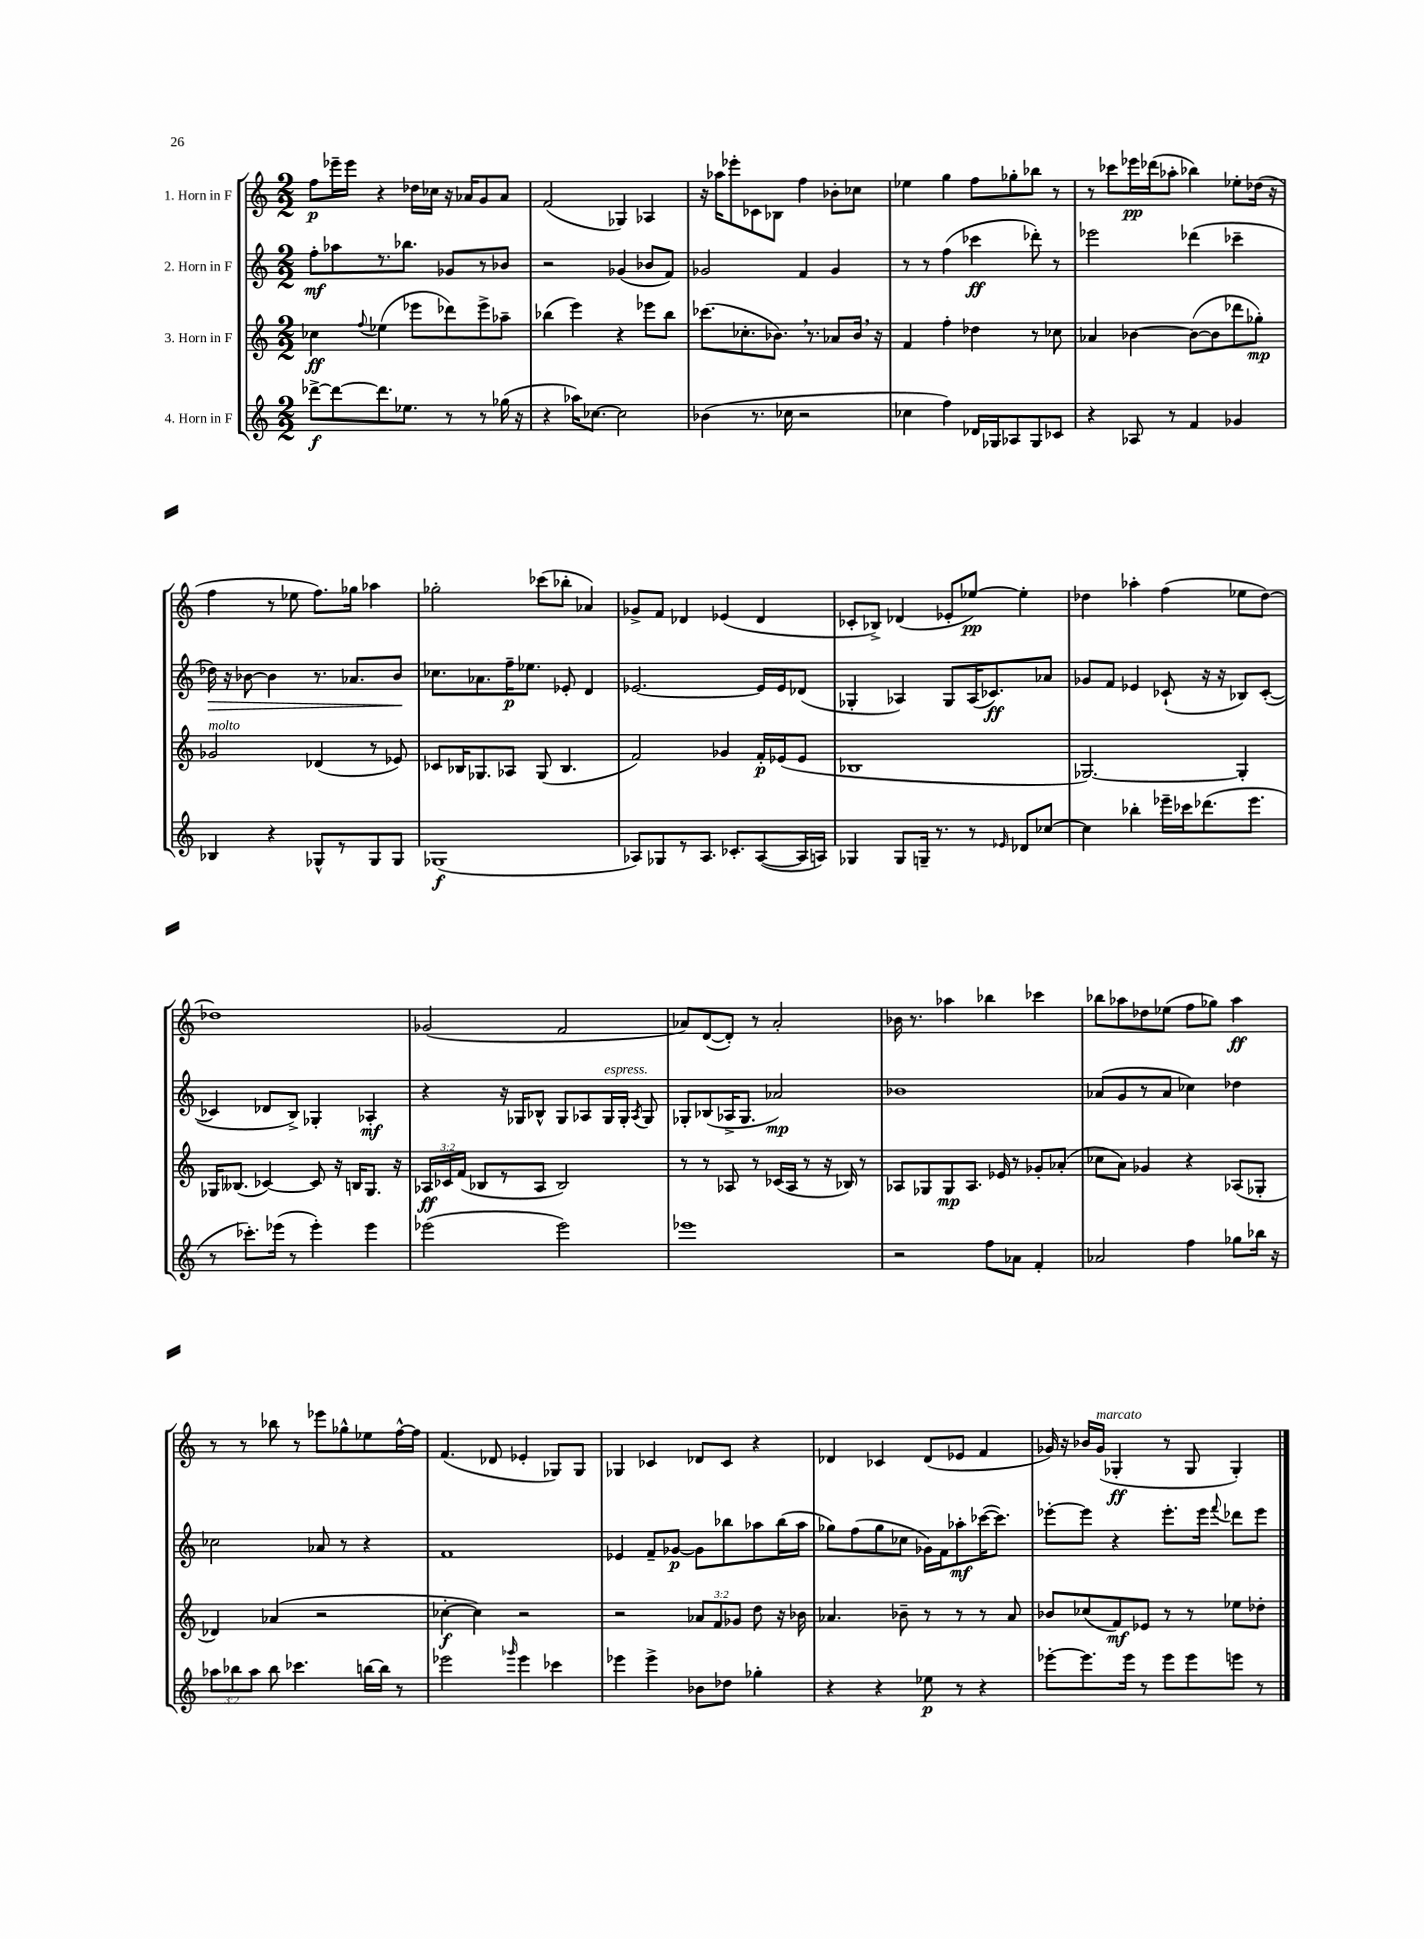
<<
\new StaffGroup <<
\new Staff = "s0" \with { instrumentName = "1. Horn in F" } {
    \clef treble \key c \major \numericTimeSignature \time 2/2
    \autoBeamOff f''8[\p ees'''16-- ees'''16] r4 des''16[ ces''16] r16 aes'16[ g'8 aes'8] |
    f'2( ges4) aes4 |
    r16 aes''16[ ees'''8-. ces'8 bes8] f''4 bes'8[-. ces''8] |
    ees''4 g''4 f''8[ ges''8-. bes''8] r8 |
    r8 ces'''8[ ees'''16\pp des'''16( aes''8]-. bes''4) ees''8[-. des''16]( r16 |
    f''4 r8 ees''8 f''8.[) ges''16] aes''4 |
    ges''2-. ces'''8[( bes''8]-. aes'4) |
    ges'8[-> f'8] des'4 ees'4( des'4 |
    ces'8[-. bes8]->) des'4( ees'8[-. ees''8]~\pp) ees''4-. |
    des''4 aes''4-. f''4( ees''8[ des''8]~) |
    des''1 |
    ges'2( f'2 |
    aes'8[) d'8~( d'8]-.) r8 aes'2-. |
    bes'16 r8. aes''4 bes''4 ces'''4 |
    bes''8[ aes''8 des''8 ees''8]( f''8[ ges''8]) aes''4\ff |
    r8 r8 bes''8 r8 ees'''8[ ges''8-^ ees''8 f''16~-^ f''16] |
    f'4.( des'8 ees'4-. ges8[) ges8] |
    ges4 ces'4 des'8[ ces'8] r4 |
    des'4 ces'4 des'8[( ees'8] f'4 |
    ges'16) r16 bes'16[ ges'16]^\markup { \italic "marcato" }( ges4-.\ff r8 ges8 ges4-.) \bar "|." |
}
\new Staff = "s1" \with { instrumentName = "2. Horn in F" } {
    \clef treble \key c \major \numericTimeSignature \time 2/2
    \autoBeamOff f''8[-.\mf aes''8 r8. bes''8.] ges'8[ r8 bes'8] |
    r2 ges'4( bes'8[ f'8]) |
    ges'2 f'4 ges'4 |
    r8 r8 f''4( ces'''4\ff des'''8-.) r8 |
    ees'''2 des'''4( ces'''4-- |
    des''16\>) r16 bes'8~ bes'4 r8. aes'8.[ bes'8]\! |
    ces''8.[ aes'8. f''16--\p ees''8.] ees'8-. d'4 |
    ees'2.~ ees'16[ ees'16 des'8]( |
    ges4-. aes4) ges8[ aes16( ces'8.\ff) aes'8] |
    ges'8[ f'8] ees'4 ces'8-!( r16 r16 bes8[) ces'8]~-.( |
    ces'4 des'8[ b8]->) ges4-. aes4-.\mf |
    r4 r16 ges16[ bes8]-^ ges8[ aes8 ges16^\markup { \italic "espress." } ges16]-. \acciaccatura { aes8 } ges8 |
    ges8[-. bes8( aes16-> ges8.] aes'2\mp) |
    bes'1 |
    aes'8[( g'8 r8 aes'8] ces''4) des''4 |
    ces''2 aes'8 r8 r4 |
    f'1 |
    ees'4 f'8[-- ges'8]~\p ges'8[ bes''8 aes''8 bes''16( aes''16] |
    ges''8[) f''8( ges''8 ces''8] ges'16[) f'16 aes''8-.\mf ces'''16~( ces'''8.]) |
    ees'''8[~-. ees'''8] r4 ees'''8.[-. ees'''16] \appoggiatura { f'''8 } des'''8[ ees'''8] \bar "|." |
}
\new Staff = "s2" \with { instrumentName = "3. Horn in F" } {
    \clef treble \key c \major \numericTimeSignature \time 2/2 \override Staff.TupletNumber.text = #tuplet-number::calc-fraction-text
    \autoBeamOff ces''4\ff \appoggiatura { f''8 } ees''4( ees'''8[ des'''8) ees'''8-> aes''8]-- |
    bes''4( e'''4) r4 ees'''8[ bes''8] |
    ces'''8.[( ces''8.-. bes'8.]) \breathe r8. aes'8[ bes'16] \breathe r16 |
    f'4 f''4-. des''4 r8 ces''8 |
    aes'4 bes'4~ bes'8[~( bes'8 des'''8 ges''8]-.\mp) |
    ges'2^\markup { \italic "molto" } des'4( r8 ees'8) |
    ces'8[ bes16 ges8. aes8] ges8( bes4. |
    f'2) ges'4 f'16[-.\p ees'16( ees'8] |
    bes1 |
    ges2.~) ges4-. |
    ges16[ beses8.]( ces'4~) ces'8 r16 b16[ ges8.] r16 |
    \tuplet 3/2 { aes16[\ff ces'16 f'16]( } bes8[ r8 aes8] bes2) |
    r8 r8 aes8 r8 ces'16[( aes16] r8 r16 bes16) r8 |
    aes8[ ges8 ges8\mp aes8.] ees'16 r8 ges'8[-. aes'8]-.( |
    ces''8[ a'8]) ges'4 r4 aes8[( ges8]-. |
    des'4) aes'4( r2 |
    ces''4~-.\f ces''4) r2 |
    r2 \tuplet 3/2 { aes'8[ f'8 ges'8] } d''8 r16 bes'16 |
    aes'4. bes'8-- r8 r8 r8 aes'8 |
    bes'8[ ces''8( f'8\mf) ees'8] r8 r8 ees''8[ des''8]-. \bar "|." |
}
\new Staff = "s3" \with { instrumentName = "4. Horn in F" } {
    \clef treble \key c \major \numericTimeSignature \time 2/2 \override Staff.TupletNumber.text = #tuplet-number::calc-fraction-text
    \autoBeamOff des'''8[~->\f des'''8~ des'''8. ees''8.] r8 r8 ges''16( r16 |
    r4 aes''16[) ces''8.]~ ces''2 |
    bes'4( r8. ces''16 r2 |
    ces''4 f''4) des'16[ ges16 aes8 ges8 ces'8] |
    r4 aes8 r8 f'4 ges'4 |
    bes4 r4 ges8[-^ r8 ges8 ges8] |
    ges1\f( |
    aes8[) ges8 r8 aes8.] ces'8.[-. aes8~( aes16 a16]) |
    ges4 ges8[ g16]-- r8. r8 \grace { ees'16 } des'8[ ces''8]~ |
    ces''4 bes''4-. ees'''16[-- ces'''16 des'''8.( ees'''8.] |
    r8 ces'''8.[-.) ees'''16]( r8 ees'''4-.) ees'''4 |
    ees'''2( ees'''2) |
    ees'''1 |
    r2 f''8[ aes'8] f'4-. |
    aes'2 f''4 ges''8[ bes''16] r16 |
    \tuplet 3/2 { aes''8[ bes''8 aes''8] } bes''8 ces'''4. b''16[~ b''16] r8 |
    ees'''2 \grace { ges'''16 } ees'''4 ces'''4 |
    ees'''4 ees'''4-> bes'8[ des''8] ges''4-. |
    r4 r4 ees''8\p r8 r4 |
    ees'''8[~-. ees'''8. ees'''16] r8 ees'''8[ ees'''8 e'''8] r8 \bar "|." |
}
>>
>>
\layout { \context { \Score \remove "Bar_number_engraver" } }
